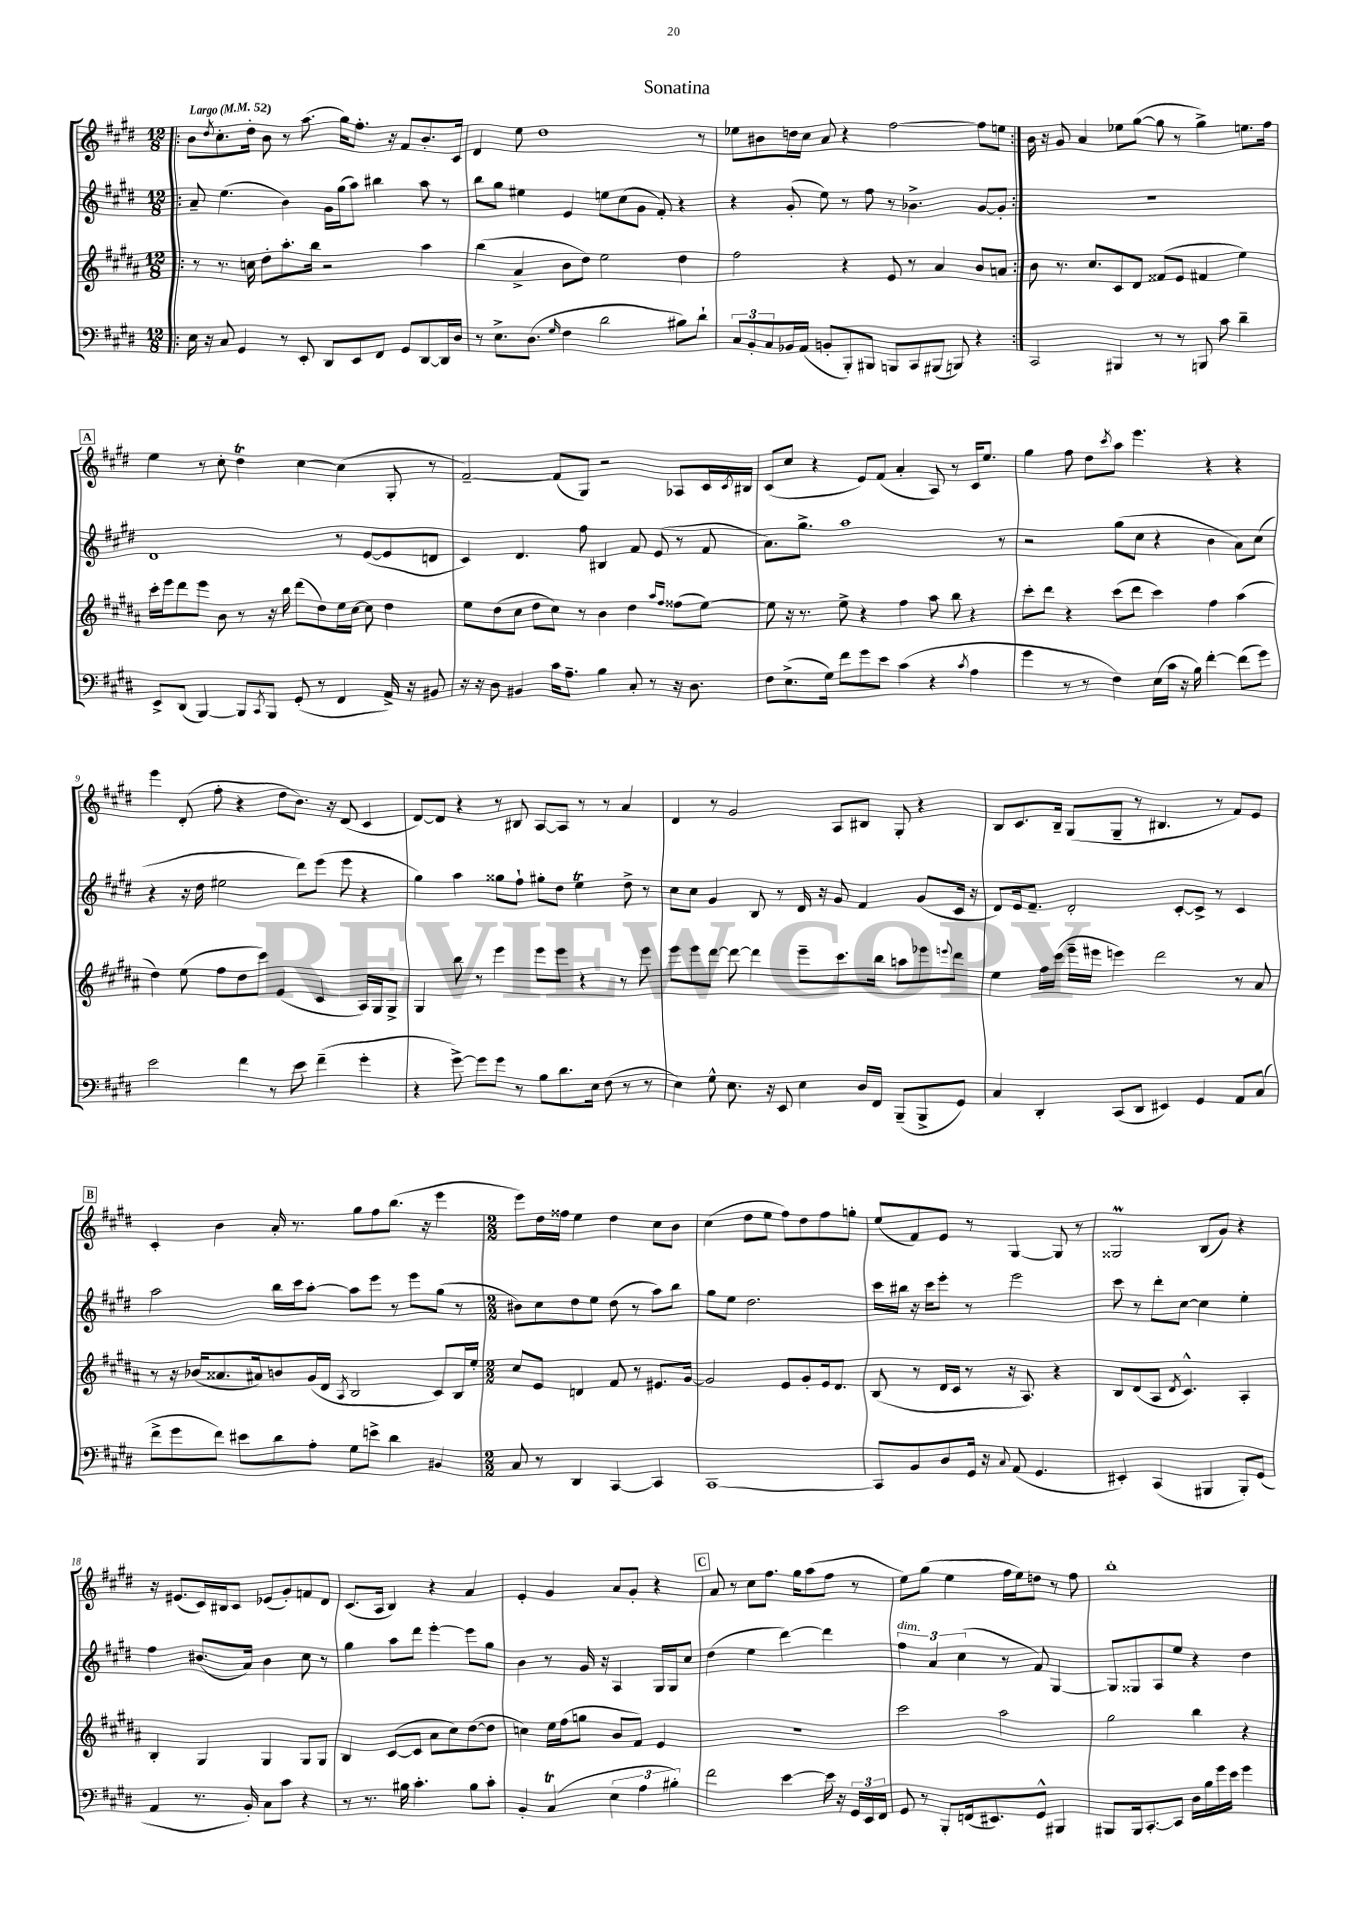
\header { title = "Sonatina" }
<<
\new StaffGroup <<
\new Staff = "s0" {
    \clef treble \key e \major \numericTimeSignature \time 12/8 \tempo "Largo" 4 = 52
    \repeat volta 2 { \bar ".|:" b'8 \acciaccatura { dis''8 } cis''8.-. dis''16-. b'8 r8 a''8.( gis''16) fis''8.-. r16 fis'8 b'8.-. cis'16 |
    dis'4 e''8 dis''1 r8 |
    ees''8 bis'8 d''16 cis''16 a'8 r4 fis''2~ fis''8 e''8 | }
    b'16 r16 gis'8 a'4 ees''8 gis''8~( gis''8 r8 gis''4->) e''8. fis''16 |
    \mark \markup { \box "A" } e''4 r8 cis''8-. dis''4\trill cis''4~ cis''4( gis8-. r8 |
    fis'2~--) fis'8( gis8) r2 aes8 cis'16 \acciaccatura { cis'8 } bis16 |
    cis'8( cis''8 r4 e'8) fis'8( a'4-. a8) r8 cis'16 e''8. |
    gis''4 fis''8 dis''8 \acciaccatura { cis'''8 } a''8 e'''4. r4 r4 |
    e'''4 dis'8-.( fis''8-. r4 dis''8 b'8.) r16 dis'8( cis'4 |
    dis'8~) dis'8 r4 r8 bis8 a8~ a8 r8 r8 a'4 |
    dis'4 r8 gis'2 a8 bis8 gis8-. r4 |
    b8 cis'8. b16-- gis8( gis8-- r8 bis4. r8 fis'8) e'8 |
    \mark \markup { \box "B" } cis'4-. b'4 a'16-. r8. gis''8 fis''8 b''8.( r16 e'''4 |
    \numericTimeSignature \time 2/2 e'''8) dis''16 fisis''16 e''4 dis''4 cis''8 b'8 |
    cis''4( dis''8 e''8 fis''8) dis''8 fis''8 g''8-. |
    e''8( fis'8) e'8 r8 gis4~ gis8 r8 |
    gisis2\prall b8( gis'8) r4 |
    r16 eis'8.( cis'16) bis16 cis'8 ees'8( gis'8-.) f'8 dis'8 |
    cis'8.( a16 b4) r4 a'4 |
    e'4-. gis'4 a'8 gis'8-. r4 |
    \mark \markup { \box "C" } a'8 r8 cis''8 fis''8. gis''16 a''8( fis''8 r8 |
    e''8) gis''8( e''4 fis''16 e''16) d''8 r8 fis''8 |
    b''1-. \bar "|." |
}
\new Staff = "s1" {
    \clef treble \key e \major \numericTimeSignature \time 12/8
    \repeat volta 2 { \bar ".|:" a'8-- e''4.( b'4) gis'16 gis''16( a''8) bis''4 a''8 r8 |
    b''8 gis''8 eis''4 e'4 e''8 cis''8( gis'8 fis'8-.) r4 |
    r4 gis'8-.( e''8) r8 fis''8 r8 bes'4.-> gis'8~ gis'8-. | }
    R1. |
    \mark \markup { \box "A" } dis'1 r8 e'8~( e'8 d'8 |
    cis'4) dis'4. fis''8 bis4 fis'8 e'8( r8 fis'8 |
    a'8.) gis''8.-> a''1 r8 |
    r2 gis''8( cis''8 r4 b'4 a'8) cis''8( |
    r4 r16 dis''16 eis''2 dis'''8) e'''8( e'''8 r4 |
    gis''4) a''4 gisis''8 fis''8-! gis''8-. dis''8 e''4\trill dis''8-> r8 |
    cis''8 cis''8 gis'4 b8 r8 dis'16 r16 gis'8 fis'4 gis'8( cis'16 r16 |
    dis'8) e'16 fis'8.-- dis'2-. cis'8~-. cis'8-> r8 cis'4 |
    \mark \markup { \box "B" } a''2 b''16 cis'''16 a''8~-. a''8 e'''8 r8 e'''8 gis''8( r8 |
    \numericTimeSignature \time 2/2 bis'8) cis''8 dis''8 e''8 dis''8( r8 a''8) b''8 |
    gis''8 e''8 dis''2. |
    cis'''16 bis''16 r16 cis'''16 e'''8-. r8 e'''2 |
    cis'''8 r8 dis'''8-. cis''8~ cis''4 e''4-. |
    fis''4 bis'8.( a'16) bis'4 cis''8 r8 |
    gis''4 a''8 dis'''8 e'''4~-. e'''8 gis''8 |
    b'4 r8 gis'16 r16 a4 gis16 gis16 cis''8 |
    \mark \markup { \box "C" } dis''4( e''4 dis'''4~) dis'''4 |
    \tuplet 3/2 { fis''4^\markup { \italic "dim." } a'4 cis''4( } r8 fis'8) gis4~ |
    gis8 gisis8 a8 e''8 r4 dis''4 \bar "|." |
}
\new Staff = "s2" {
    \clef treble \key b \major \numericTimeSignature \time 12/8
    \repeat volta 2 { \bar ".|:" r8 r8. c''16 dis''8-. ais''8.-. b''16 r2 ais''4 |
    b''4( ais'4-> b'8 dis''8) e''2 dis''4 |
    fis''2 r4 e'8 r8 ais'4 b'8 a'8 | }
    b'8 r8. cis''8. cis'8 dis'8 fisis'8( e'8 fis'4 e''4) |
    \mark \markup { \box "A" } cis'''16-. e'''16 dis'''8 e'''8 b'8 r8 r16 b''16 dis'''8( dis''8) e''16 cis''16~ cis''8 dis''4 |
    e''8 dis''8( cis''8 dis''8 cis''8) r8 b'4 dis''4 \grace { ais''16 fis''16 } fisis''8( e''8~) |
    e''8 r16 r8. e''8-> r4 fis''4 ais''8 b''8 r4 |
    cis'''8-. dis'''8 r4 cis'''8( dis'''8 cis'''4) fis''4 ais''4( |
    dis''4) e''8( fis''8 dis''8 cis'''8) e'4( cis'4 ais16) gis16 gis8-> |
    gis4 b''8 r8 e'''4 e'''8 e'''8 r4 r8 e'''8 |
    e'''8 e'''8 dis'''8~ dis'''8~ dis'''4 e'''8-- cis'''8. b''16 a''8 ees'''8 \appoggiatura { e'''8 } dis'''8 |
    e''4 fis''16 cis'''16( e'''16-- eis'''16 e'''4) dis'''2 r8 ais'8 |
    \mark \markup { \box "B" } r8 r16 bes'16( aisis'8. ais'16) b'8 gis'16( dis'16 \acciaccatura { ais8 } b2 cis'8) b16 e''16-. |
    \numericTimeSignature \time 2/2 cis''8 e'8 d'4 fis'8 r8 eis'8. gis'16~ |
    gis'2 e'8 gis'8-. e'16 dis'8. |
    b8( r8 dis'16 cis'16 r8 r16 ais8.) r4 |
    b8 dis'8( ais8 \acciaccatura { dis'8 } cis'4.-^) ais4-. |
    b4-. gis4 gis4 gis8 gis8 |
    b4 cis'8~( cis'8 ais'8 cis''8) dis''8~( dis''8 |
    c''4) e''16 fis''16( g''8 b'8 fis'8) e'4 |
    \mark \markup { \box "C" } r1 |
    cis'''2 ais''2 |
    gis''2 b''4 r4 \bar "|." |
}
\new Staff = "s3" {
    \clef bass \key e \major \numericTimeSignature \time 12/8
    \repeat volta 2 { \bar ".|:" e16 r16 cis8 gis,4 r8 e,8-. dis,8 e,8 fis,8 gis,8 dis,8~ dis,16 dis16 |
    r8 e8.-> dis8.( \grace { gis16 } fis4 dis'2 bis8) dis'8-! |
    \tuplet 3/2 { cis8 b,8-. cis8 } bes,16 a,16( b,8-. b,,8-.) bis,,8 b,,8 cis,8 bis,,8( b,,8) r4 | }
    cis,2 bis,,4 r8 r8 b,,8 cis'8 dis'4-- |
    \mark \markup { \box "A" } e,8-> dis,8( b,,4~) b,,8 \acciaccatura { cis,8 } b,,8 gis,8-.( r8 fis,4 a,16->) r16 bis,8 |
    r16 r16 dis8 bis,4 cis'16 a8.-- b4 cis8-. r8 r16 dis8. |
    fis8 e8.->( gis16) fis'8 gis'8 e'8 cis'4( r4 \acciaccatura { cis'8 } a4 |
    gis'4 r8 r8 fis4) e16( cis'16 r16 b16) fis'4~-. fis'8( gis'8) |
    e'2 fis'4 r8 e'8 fis'4--( gis'4-. |
    r4 gis'8~->) gis'8 gis'8 r8 b8 dis'8. e16 fis8( r8 r8 |
    e4) gis8-^ e8. r16 e,8 e4 dis16 fis,16 b,,8--( b,,8-> gis,8) |
    cis4 dis,4-. cis,8( dis,8 eis,4) gis,4 a,8 cis8( |
    \mark \markup { \box "B" } fis'8-> gis'8 fis'8) eis'8 dis'8 a8-. gis8 e'8-> dis'4 bis,4 |
    \numericTimeSignature \time 2/2 cis8 r8 dis,4 cis,4~ cis,4 |
    cis,1~ |
    cis,8 b,8 dis8 gis,16 r16 \appoggiatura { cis8 } a,8( gis,4. |
    eis,4-.) cis,4( bis,,4 bis,,8-.) gis,8( |
    a,4 r8. b,16-.) cis8 cis'8 r4 |
    r8 r8. bis16 cis'4.-. bis8 cis'8-. |
    b,4-. cis4\trill( \tuplet 3/2 { e4 a4 bis4-.) } |
    \mark \markup { \box "C" } fis'2 e'4~ e'16 r16 \tuplet 3/2 { gis,16 e,16 fis,16 } |
    gis,8 r8 b,,8-. f,16( eis,8.) gis,8-^ bis,,4 |
    bis,,8 bis,,16 cis,8.~-. cis,8 dis16 b16 gis'16 e'16 gis'4 \bar "|." |
}
>>
>>
